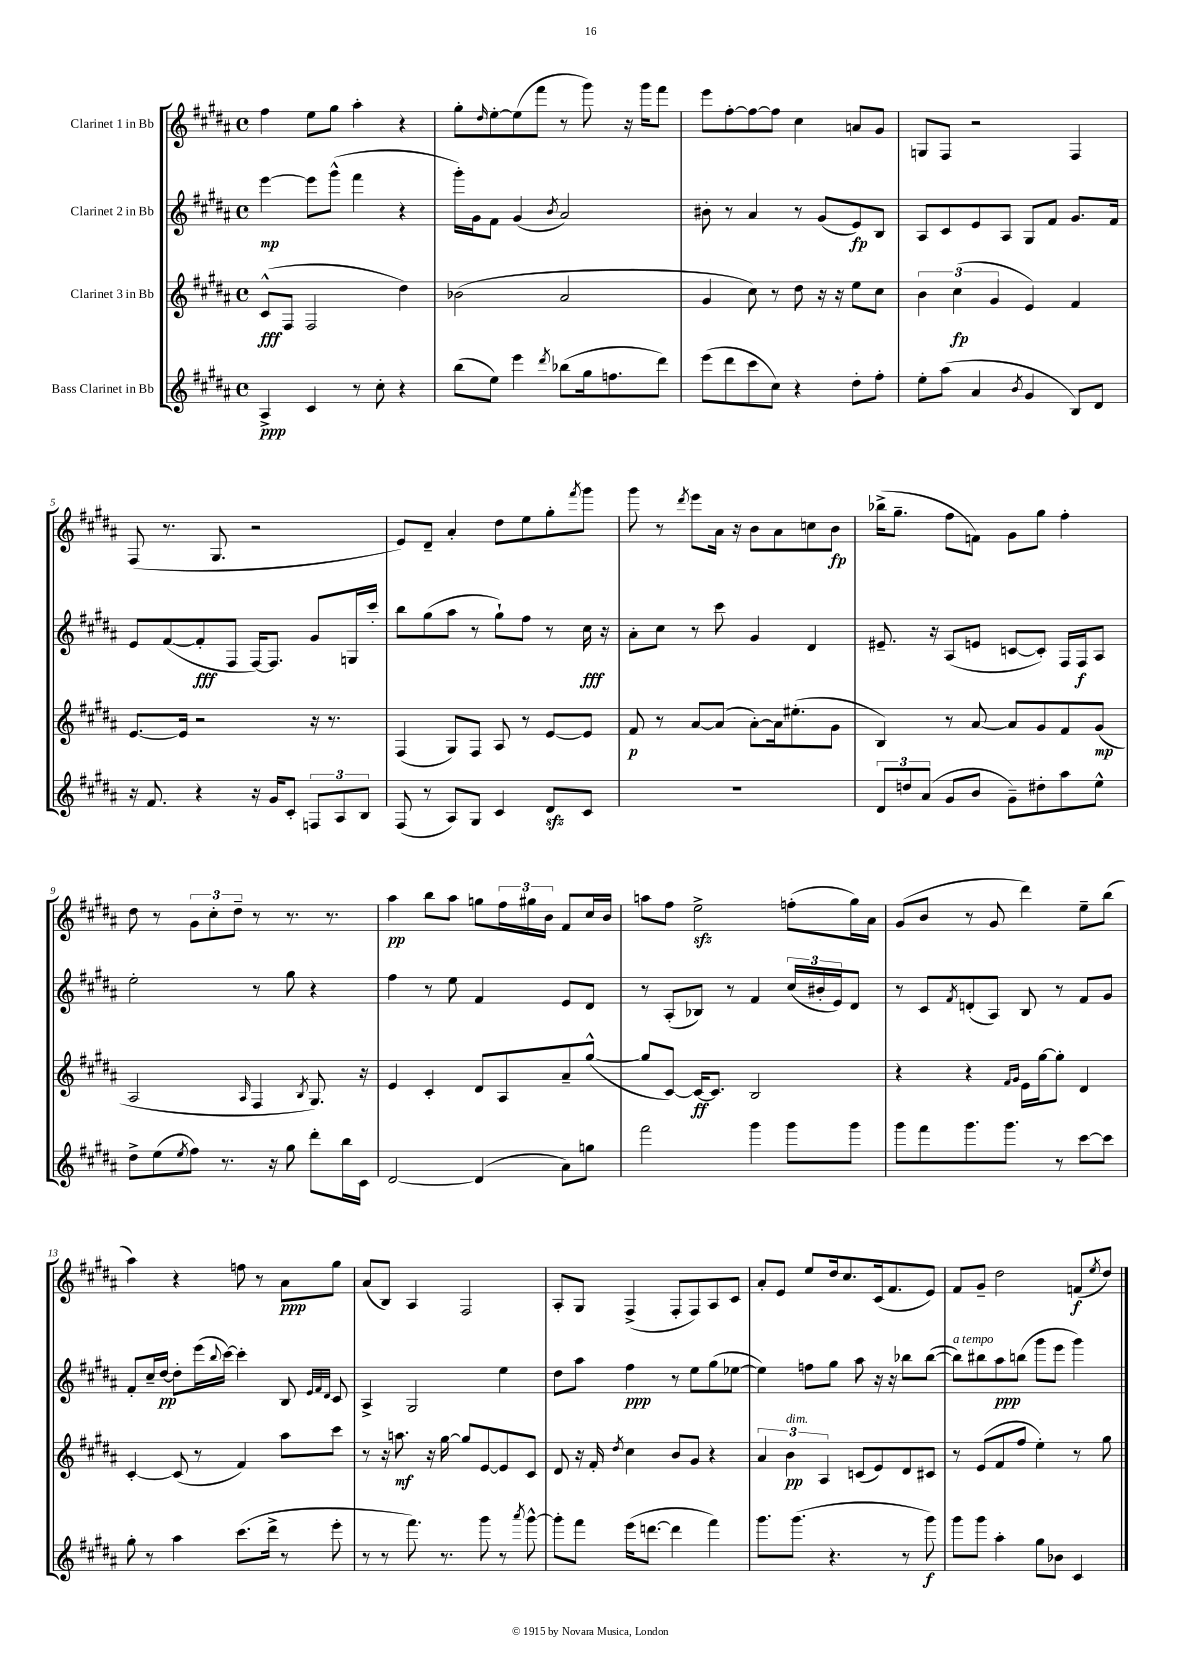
<<
\new StaffGroup <<
\new Staff = "s0" \with { instrumentName = "Clarinet 1 in Bb" } {
    \clef treble \key b \major \defaultTimeSignature \time 4/4
    fis''4 e''8 gis''8 ais''4-. r4 |
    gis''8-. \grace { dis''16 } e''8~-. e''8( fis'''8 r8 gis'''8) r16 gis'''16 fis'''8 |
    e'''8 fis''8~-. fis''8~ fis''8 cis''4 a'8 gis'8 |
    g8 fis8 r2 fis4 |
    fis8( r8. gis8. r2 |
    e'8) dis'8-- ais'4-. dis''8 e''8 gis''8-. \acciaccatura { fis'''8 } gis'''8 |
    gis'''8 r8 \acciaccatura { dis'''8 } e'''8 ais'16 r16 b'8 ais'8 c''8 b'8\fp |
    bes''16->( gis''8.-- fis''8 f'8) gis'8 gis''8 fis''4-. |
    dis''8 r8 \tuplet 3/2 { gis'8 cis''8-. dis''8-- } r8 r8. r8. |
    ais''4\pp b''8 ais''8 g''8 \tuplet 3/2 { fis''16 gis''16 b'16 } fis'8 cis''16 b'16 |
    a''8 fis''8 e''2->\sfz f''8-.( gis''16) ais'16 |
    gis'8( b'8 r8 gis'8 dis'''4) e''8-- b''8( |
    ais''4) r4 f''8 r8 ais'8\ppp gis''8 |
    ais'8( b8) ais4 fis2 |
    ais8-. gis8 fis4->( fis8-. fis8) ais8 cis'8 |
    ais'8-. e'8 e''8 dis''16 cis''8. cis'16( fis'8. e'8) |
    fis'8 gis'8-- dis''2 f'8\f( \acciaccatura { e''8 } dis''8) \bar "|." |
}
\new Staff = "s1" \with { instrumentName = "Clarinet 2 in Bb" } {
    \clef treble \key b \major \defaultTimeSignature \time 4/4
    e'''4~\mp e'''8 gis'''8-^( fis'''4 r4 |
    gis'''16-.) gis'16 fis'8 gis'4( \acciaccatura { b'8 } ais'2) |
    bis'8-. r8 ais'4 r8 gis'8( e'8\fp) b8 |
    ais8 cis'8 e'8 ais8 gis8 fis'8 gis'8. fis'16 |
    e'8 fis'8~( fis'8-.\fff fis8 fis16~) fis8. gis'8 g16 cis'''16-. |
    b''8 gis''8( ais''8 r8 gis''8-!) fis''8 r8 cis''16\fff r16 |
    ais'8-. cis''8 r8 cis'''8 gis'4 dis'4 |
    eis'8.-- r16 ais8( e'8 c'8~ c'8-.) fis16 fis16\f ais8 |
    e''2-. r8 gis''8 r4 |
    fis''4 r8 e''8 fis'4 e'8 dis'8 |
    r8 ais8-.( bes8) r8 fis'4 \tuplet 3/2 { cis''16( bis'16-. e'16) } dis'8 |
    r8 cis'8 \acciaccatura { fis'8 } d'8-.( ais8) b8 r8 fis'8 gis'8 |
    fis'8-. cis''16-- dis''16~\pp dis''8-. e'''16( \appoggiatura { b''8 } cis'''16~) cis'''4-. b8 \grace { e'32 fis'32 dis'32 } cis'8 |
    ais4-> gis2 e''4 |
    dis''8 ais''8 fis''4\ppp r8 e''8 gis''8( ees''8~ |
    ees''4) f''8 gis''8 ais''8 r16 r16 bes''8 bes''8~( |
    bes''8^\markup { \italic "a tempo" }) bis''8 ais''8\ppp b''8( gis'''8 e'''8 gis'''4) \bar "|." |
}
\new Staff = "s2" \with { instrumentName = "Clarinet 3 in Bb" } {
    \clef treble \key b \major \defaultTimeSignature \time 4/4
    cis'8-^\fff( fis8 fis2 dis''4) |
    bes'2( ais'2 |
    gis'4 cis''8) r8 dis''8 r16 r16 e''8 cis''8 |
    \tuplet 3/2 { b'4 cis''4\fp( gis'4 } e'4) fis'4 |
    e'8.~ e'16 r2 r16 r8. |
    fis4( gis8) fis8 ais8 r8 e'8~ e'8 |
    fis'8\p r8 ais'8~ ais'8( ais'8~-.) ais'16 eis''8.-.( gis'8 |
    b4) r8 ais'8~ ais'8 gis'8 fis'8 gis'8\mp( |
    ais2 \grace { ais16 } fis4 \acciaccatura { b8 } gis8.) r16 |
    e'4 cis'4-. dis'8 ais8 ais'8-- gis''8~-^( |
    gis''8 cis'8~) cis'16~\ff cis'8. b2 |
    r4 r4 \grace { fis'16 gis'16 } e'16 gis''16~ gis''8-. dis'4 |
    cis'4~-. cis'8( r8 fis'4) ais''8 cis'''8 |
    r8 r16 a''8.\mf r16 gis''16~ gis''8 e'8~ e'8 cis'8 |
    dis'8 r16 fis'16-. \acciaccatura { dis''8 } cis''4 b'8 gis'8 r4 |
    \tuplet 3/2 { ais'4 b'4\pp^\markup { \italic "dim." } ais4 } c'8( e'8) dis'8 cis'8 |
    r8 e'8( fis'8 fis''8 e''4-.) r8 gis''8 \bar "|." |
}
\new Staff = "s3" \with { instrumentName = "Bass Clarinet in Bb" } {
    \clef treble \key b \major \defaultTimeSignature \time 4/4
    ais4->\ppp cis'4 r8 cis''8-. r4 |
    b''8( e''8) e'''4 \acciaccatura { dis'''8 } bes''8( gis''16 f''8. dis'''8) |
    e'''8( dis'''8 cis'''8 cis''8) r4 dis''8-. fis''8-. |
    e''8-. ais''8( ais'4 \acciaccatura { b'8 } gis'4 b8) dis'8 |
    r16 fis'8. r4 r16 gis'16 cis'8-. \tuplet 3/2 { f8 ais8 b8 } |
    fis8( r8 ais8) gis8 cis'4 dis'8\sfz cis'8 |
    R1 |
    \tuplet 3/2 { dis'8 d''8 ais'8( } gis'8 b'8 gis'8--) dis''8-. ais''8 e''8-^ |
    dis''8-> e''8( \acciaccatura { e''8 } fis''8) r8. r16 gis''8 dis'''8-. b''16 cis'16 |
    dis'2~ dis'4( ais'8) g''8 |
    fis'''2 gis'''4 gis'''8 gis'''8 |
    gis'''8 fis'''8 gis'''8. gis'''8. r8 cis'''8~ cis'''8 |
    gis''8-. r8 ais''4 cis'''8.( dis'''16-> r8 e'''8-. |
    r8 r8 fis'''8.) r8. gis'''8 r8 \acciaccatura { ais'''8 } gis'''8~-^ |
    gis'''8-. fis'''8 e'''16( d'''8.~ d'''4 fis'''4) |
    gis'''8. gis'''8.( r4. r8 gis'''8\f) |
    gis'''8 gis'''8 ais''4-. gis''8 bes'8 cis'4 \bar "|." |
}
>>
>>
